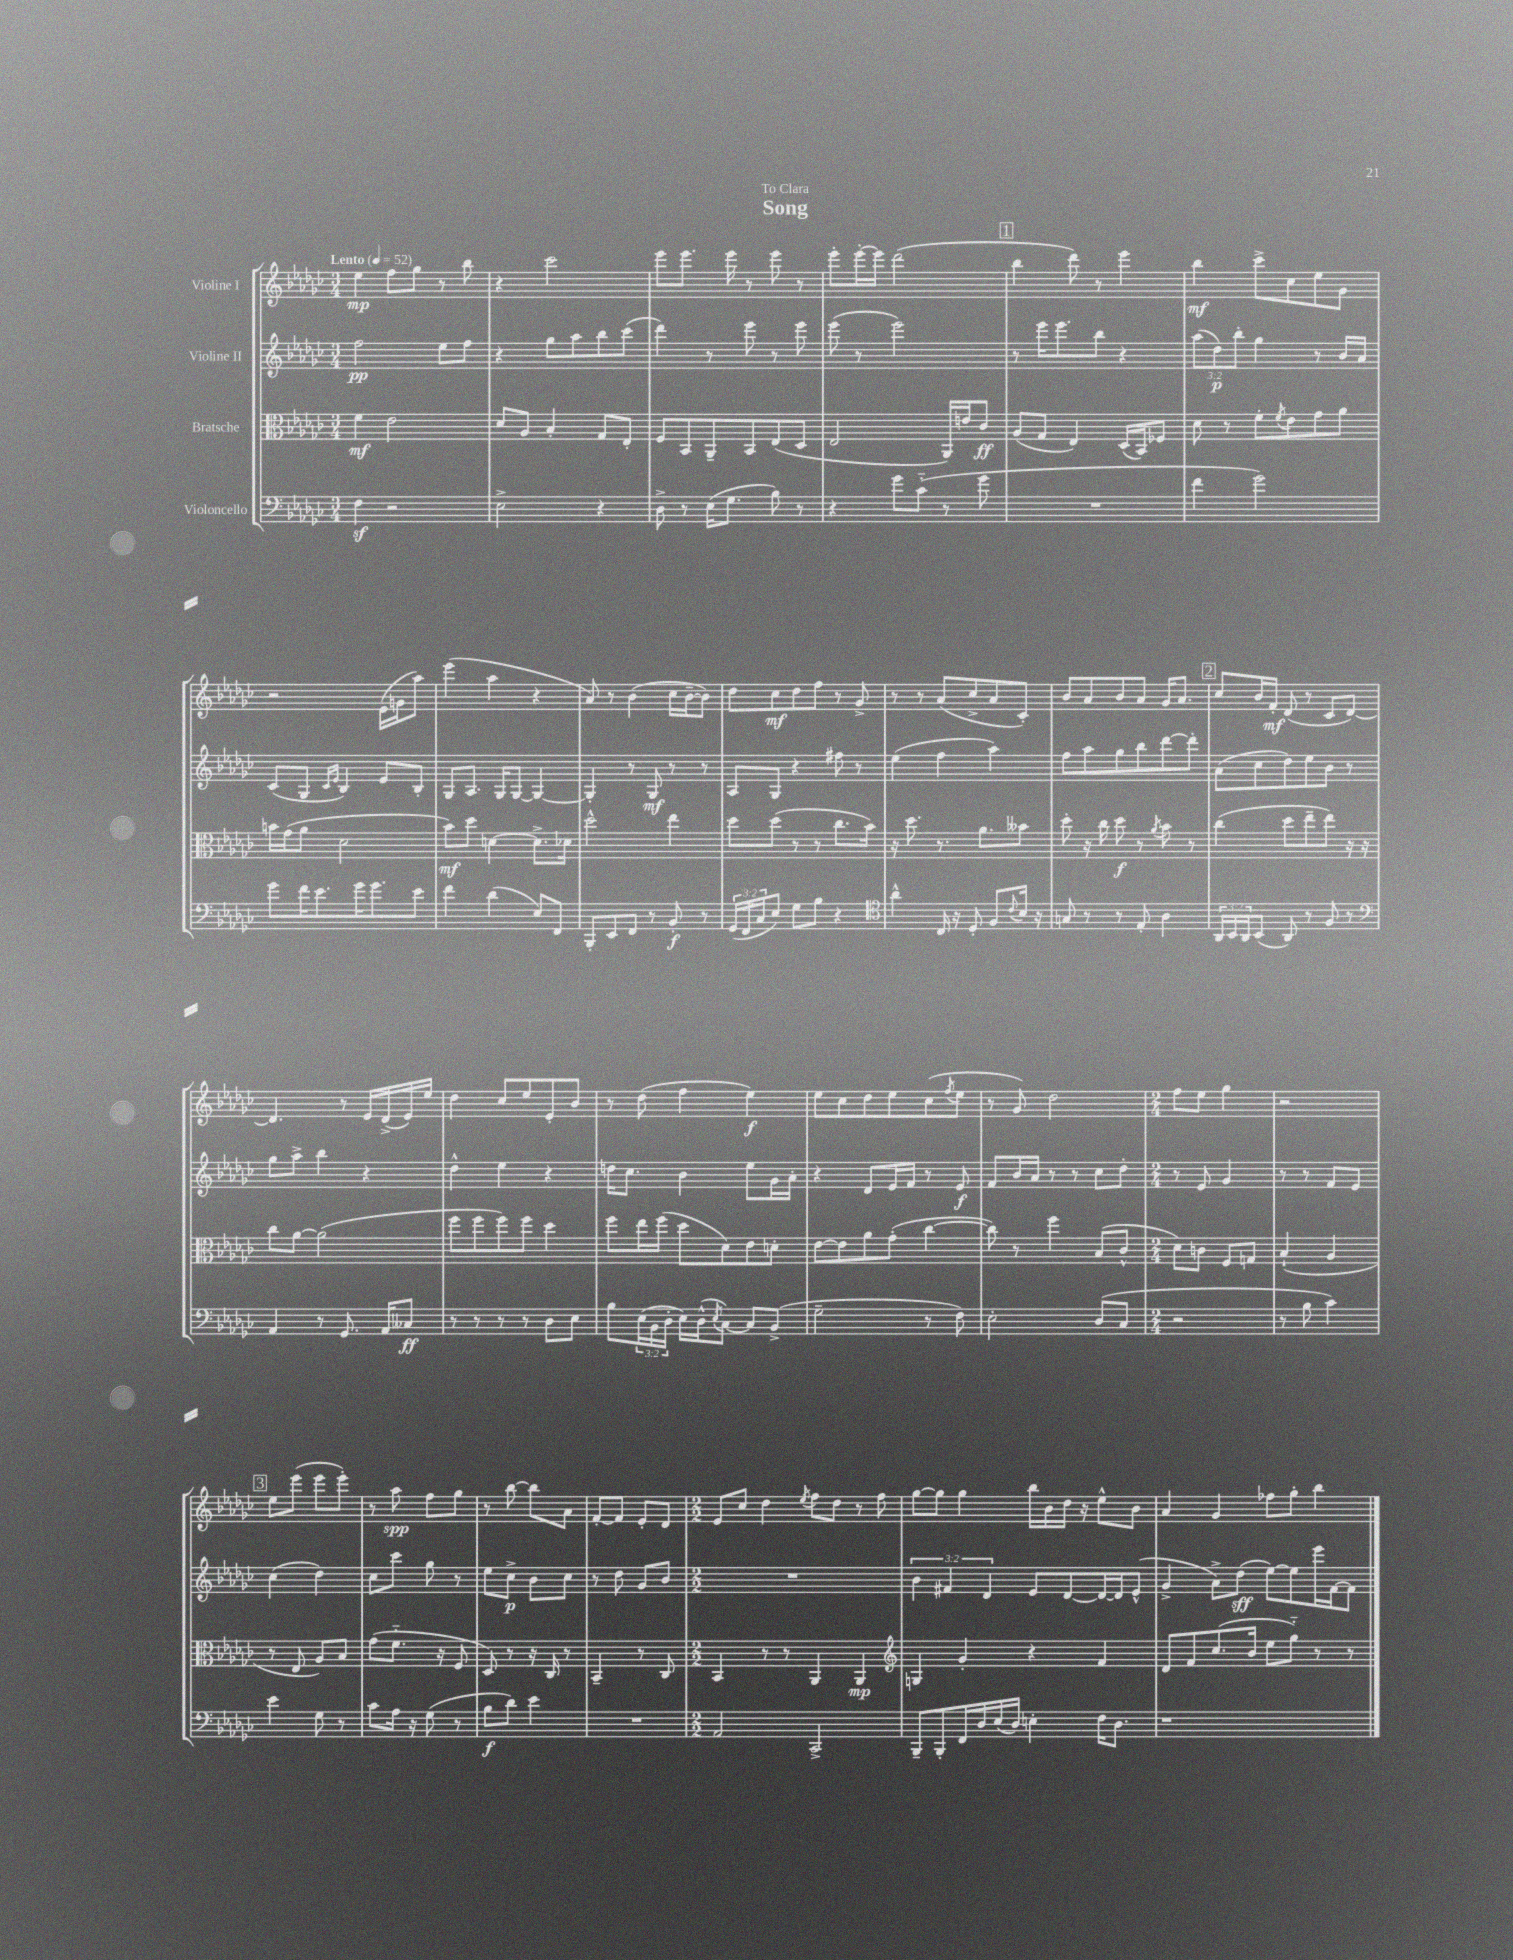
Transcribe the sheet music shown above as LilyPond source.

\header { title = "Song" dedication = "To Clara" }
<<
\new StaffGroup <<
\new Staff = "s0" \with { instrumentName = "Violine I" } {
    \clef treble \key ges \major \numericTimeSignature \time 3/4 \tempo "Lento" 4 = 52
    ees''4\mp f''8 ges''8 r8 bes''8 |
    r4 ces'''2 |
    ees'''8 ees'''8. ees'''16 r8 ees'''8 r8 |
    ees'''8-. ees'''16~-. ees'''16 des'''2( |
    \mark \markup { \box "1" } bes''4 des'''8) r8 ees'''4 |
    bes''4\mf ces'''8-> ces''8 ees''8 ges'8 |
    r2 ees'16( g'16 aes''8) |
    ees'''4( aes''4 r4 |
    aes'8) r8 bes'4( ces''16 bes'16~-- bes'8) |
    des''8 ces''8\mf des''8 f''8 r8 ges'8-> |
    r8 r8 aes'8( ces''8-> aes'8 ces'8-.) |
    bes'8 aes'8 bes'8 aes'8 ges'16 aes'8. |
    \mark \markup { \box "2" } ces''8 bes'16 f'16-.\mf des'8( r8 ces'8 des'8~) |
    des'4. r8 ees'16 des'16->( ees'16) ees''16 |
    des''4 ces''8 ees''8 ees'8-. bes'8 |
    r8 des''8( f''4 ees''4\f) |
    ees''8 ces''8 des''8 ees''8 ces''8( \acciaccatura { f''8 } ees''8 |
    r8 ges'8) des''2 |
    \numericTimeSignature \time 2/4 f''8 ees''8 ges''4 |
    r2 |
    \mark \markup { \box "3" } ees''8 ees'''8( ees'''8 ees'''8-.) |
    r8 aes''8\spp f''8 ges''8 |
    r8 bes''8~ bes''8 aes'8 |
    f'8~-. f'8 ees'8-. des'8 |
    \numericTimeSignature \time 2/2 ees'8 ces''8 des''4 \acciaccatura { ees''8 } f''8 des''8 r8 f''8 |
    ges''8~ ges''8 ges''4 bes''16 bes'16 des''16 r16 ees''8-^ bes'8 |
    aes'4 ges'4 fes''8 ges''8-. bes''4 \bar "|." |
}
\new Staff = "s1" \with { instrumentName = "Violine II" } {
    \clef treble \key ges \major \numericTimeSignature \time 3/4 \override Staff.TupletNumber.text = #tuplet-number::calc-fraction-text
    f''2\pp ees''8 f''8 |
    r4 ges''8 aes''8 bes''8 ces'''8( |
    des'''4) r8 ees'''8 r8 ees'''8 |
    ees'''8( r8 ees'''2) |
    \mark \markup { \box "1" } r8 ees'''16 ees'''8. bes''8 r4 |
    \tuplet 3/2 { aes''8( des''8\p) bes''8-. } ges''4 r8 bes'16 aes'16 |
    ces'8( ges8 \grace { ces'16 ees'16 } bes4) ees'8 bes8-. |
    ges8 aes8. ges16 ges8~ ges4~ |
    ges4-. r8 ges8\mf r8 r8 |
    aes8 ges8 r4 fis''8 r8 |
    ees''4( f''4 aes''4) |
    f''8 aes''8 ges''8 bes''8 des'''8~ des'''8-. |
    \mark \markup { \box "2" } aes'8( ces''8 des''8) ees''8 bes'8 r8 |
    ges''8 aes''8-> bes''4 r4 |
    des''4-^ ees''4 r4 |
    d''16 ces''8. bes'4 ees''8 ges'16 aes'16-. |
    r4 des'8 ees'16 f'16 r8 ees'8\f |
    f'8 bes'16 aes'16 r8 r8 ces''8 des''8-. |
    \numericTimeSignature \time 2/4 r8 ees'8 ges'4 |
    r8 r8 f'8 ees'8 |
    \mark \markup { \box "3" } ces''4( des''4) |
    ces''8 ces'''8 ges''8 r8 |
    ees''8 ces''8->\p bes'8 ces''8 |
    r8 des''8 ges'8 bes'8 |
    \numericTimeSignature \time 2/2 R1 |
    \tuplet 3/2 { bes'4 fis'4 des'4 } ees'8 des'8~ des'16~ des'16 ees'8-^( |
    ges'4-> aes'8->) des''8\sff( ees''8~) ees''8 ees'''16 f'16~ f'8 \bar "|." |
}
\new Staff = "s2" \with { instrumentName = "Bratsche" } {
    \clef alto \key ges \major \numericTimeSignature \time 3/4
    f'4\mf ees'2 |
    des'8 aes8 bes4-. ges8 ees8-. |
    f8 bes,8 aes,8-- bes,8 ees8( des8 |
    ees2 aes,16) e'16 ces'8\ff |
    \mark \markup { \box "1" } aes8( ges8 ees4) des16( bes,16) fes8 |
    des'8 r8 f'8-. \acciaccatura { f'8 } ees'8 ges'8 aes'8 |
    b'16 ges'16( aes'8 des'2 |
    bes'8\mf) des''8 d'4~ d'8.-> des'16 |
    des''2-^ ees''4 |
    des''8 des''8( r8 r8 ces''8. bes'16) |
    r16 des''8. r8. aes'8. beses'8 |
    des''8-. r16 ces''16 des''8\f r8 \acciaccatura { aes'8 } bes'8 r8 |
    \mark \markup { \box "2" } ces''4( des''8 ees''8-- ees''8) r16 r16 |
    ces''8 aes'8~ aes'2( |
    f''8 f''8 f''8) f''8 des''4 |
    f''8 ees''16 f''16( des''8 des'8) ees'8 d'8-. |
    ees'8~ ees'8 aes'8 ges'8-.( ces''4~ |
    ces''8) r8 f''4 bes8( ces'8-^ |
    \numericTimeSignature \time 2/4 des'8) c'8 f8 g8 |
    bes4-!( aes4 |
    \mark \markup { \box "3" } r8 ees8 aes8) bes8 |
    ges'8( f'8.-_ r16 f8 |
    des8) r8 r16 ces16 r8 |
    bes,4-- r8 ces8 |
    \numericTimeSignature \time 2/2 bes,4 r8 r8 aes,4 aes,4\mp |
    \clef treble g4 ges'4-. r4 f'4 |
    des'8 f'8 ces''8.( bes'16 ees''8 ges''8-_) r8 r8 \bar "|." |
}
\new Staff = "s3" \with { instrumentName = "Violoncello" } {
    \clef bass \key ges \major \numericTimeSignature \time 3/4 \override Staff.TupletNumber.text = #tuplet-number::calc-fraction-text
    f4\sf r2 |
    ees2-> r4 |
    des8-> r8 ees16( ges8. bes8) r8 |
    r4 ges'8 ces'8-_( r8 ges'8 |
    \mark \markup { \box "1" } R2. |
    f'4 ges'2) |
    ges'8 f'16 ees'8. ges'16 ges'8. ees'8 |
    f'4 des'4( ees8) f,8 |
    bes,,8-. ees,8 f,8 r8 bes,8-.\f r8 |
    \tuplet 3/2 { ges,16( f,16 ces16 } ees8) ges8 bes8 r4 |
    \clef tenor aes'4-^ ces16 r16 des8-. f8 \appoggiatura { ces'8 } bes16 r16 |
    g8 r8 r8 ees8-. aes4 |
    \mark \markup { \box "2" } \tuplet 3/2 { aes,16 bes,16 aes,16 } bes,8( aes,8) r8 f8 r8 |
    \clef bass aes,4 r8 ges,8. aes,16 ceses8\ff |
    r8 r8 r8 r8 des8 ees8 |
    bes8 \tuplet 3/2 { ees16( bes,16 des16-. } ees16) des16-^( \acciaccatura { ees8 } ces8~) ces8 bes,8->( |
    ges2-- r8 f8) |
    ees2-. des8( ces8 |
    \numericTimeSignature \time 2/4 r2 |
    r8 bes8 ces'4) |
    \mark \markup { \box "3" } ees'4 ges8 r8 |
    ces'8 aes16 r16 ges8( r8 |
    bes8\f des'8) ees'4 |
    R2 |
    \numericTimeSignature \time 2/2 aes,2 ces,2-> |
    bes,,8-- bes,,8-. f,16 des16 ees16( des16) e4-. f16 des8. |
    r1 \bar "|." |
}
>>
>>
\layout { \context { \Score \remove "Bar_number_engraver" } }
